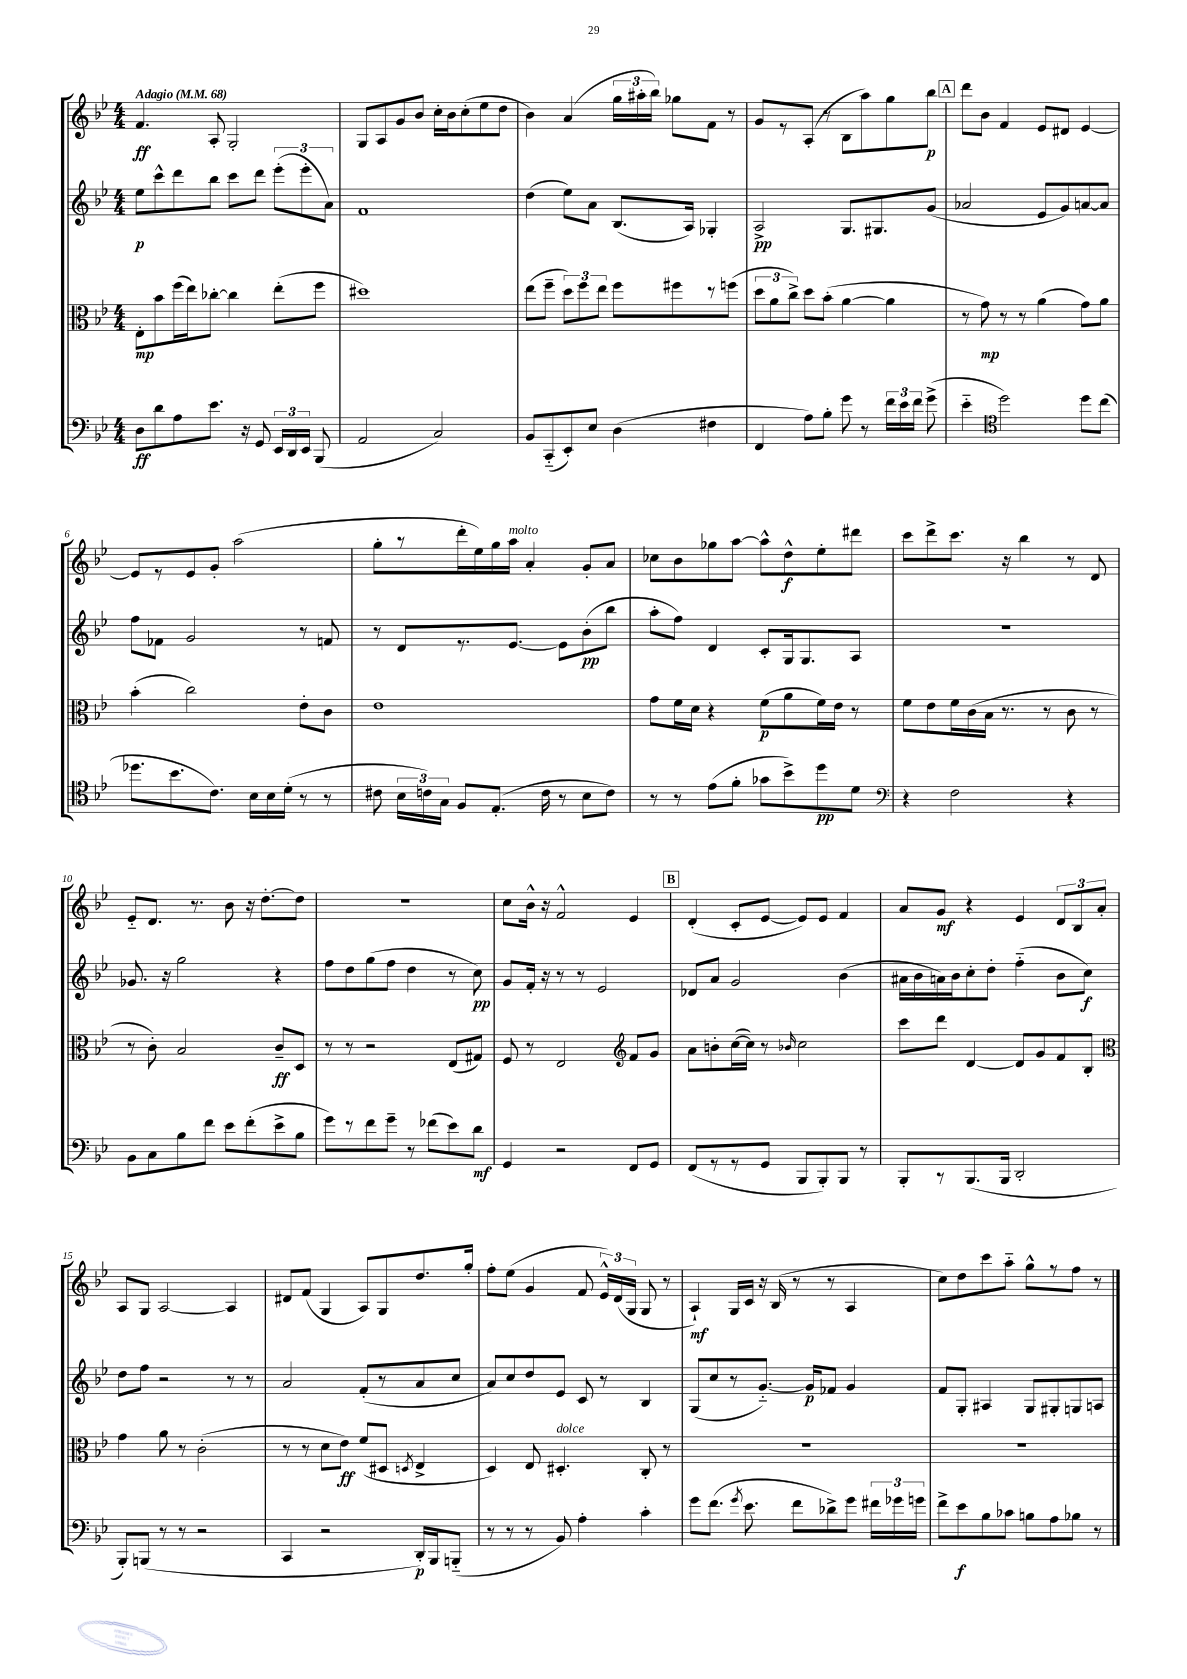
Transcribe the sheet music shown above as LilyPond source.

<<
\new StaffGroup <<
\new Staff = "s0" {
    \clef treble \key bes \major \numericTimeSignature \time 4/4 \tempo "Adagio" 4 = 68
    \autoBeamOff f'4.\ff a8-. g2-. |
    g8[ a8 g'8 bes'8] c''16[-. bes'16 c''8-.( ees''8 d''8] |
    bes'4) a'4( \tuplet 3/2 { g''16[ ais''16-. bes''16]) } ges''8[ f'8] r8 |
    g'8[ r8 a8]-.( r8 bes8[ a''8) g''8 bes''8]\p |
    \mark \markup { \box "A" } d'''8[ bes'8] f'4 ees'8[ dis'8] ees'4~ |
    ees'8[ r8 ees'8 g'8]-. a''2( |
    g''8[-. r8 d'''16-. ees''16) g''16 a''16]^\markup { \italic "molto" } a'4-. g'8[-. a'8] |
    ces''8[ bes'8 ges''8 a''8]~ a''8[-^ d''8-^\f ees''8-. dis'''8] |
    c'''8[ d'''8-> c'''8.] r16 bes''4 r8 d'8 |
    ees'8[-_ d'8.] r8. bes'8 r16 d''8.[~-. d''8] |
    R1 |
    c''8[ bes'16]-^ r16 f'2-^ ees'4 |
    \mark \markup { \box "B" } d'4-.( c'8[-. ees'8]~ ees'8[) ees'8] f'4 |
    a'8[ g'8]\mf r4 ees'4 \tuplet 3/2 { d'8[ bes8 a'8]-. } |
    a8[ g8] a2~ a4 |
    dis'8[ f'8]( g4 a8[) g8 d''8. g''16]-. |
    f''8[-. ees''8]( g'4 f'8 \tuplet 3/2 { ees'16[-^) d'16( g16] } g8 r8 |
    a4-!\mf) g16[ c'16] r16 bes16( r8 r8 a4 |
    c''8[) d''8 c'''8 a''8]-_ g''8[-^ r8 f''8] r8 \bar "|." |
}
\new Staff = "s1" {
    \clef treble \key bes \major \numericTimeSignature \time 4/4
    \autoBeamOff ees''8[\p c'''8-^ d'''8 bes''8] c'''8[ d'''8] \tuplet 3/2 { ees'''8[-.( ees'''8-. a'8]) } |
    f'1 |
    d''4( ees''8[) a'8] bes8.[( a16]) ges4-. |
    a2->\pp g8.[ gis8. g'8]( |
    \mark \markup { \box "A" } aes'2 ees'8[ g'8) a'8~ a'8] |
    f''8[ fes'8] g'2 r8 f'8 |
    r8 d'8[ r8. ees'8.]~ ees'8[ bes'8-.\pp( bes''8] |
    a''8[-. f''8]) d'4 c'8[-. g16 g8. a8] |
    R1 |
    ges'8. r16 g''2 r4 |
    f''8[ d''8 g''8( f''8] d''4 r8 c''8\pp) |
    g'8[ f'16]-. r16 r8 r8 ees'2 |
    \mark \markup { \box "B" } des'8[ a'8] g'2 bes'4( |
    ais'16[ bes'16 a'16) bes'16 c''8-. d''8]-. f''4-_( bes'8[ c''8]\f) |
    d''8[ f''8] r2 r8 r8 |
    a'2 f'8[-.( r8 a'8 c''8] |
    a'8[) c''8 d''8 ees'8] c'8 r8 bes4 |
    g8[( c''8 r8 g'8.]~-_) g'16[\p fes'8] g'4 |
    f'8[ g8]-. ais4 g8[ gis8-. g8 a8] \bar "|." |
}
\new Staff = "s2" {
    \clef alto \key bes \major \numericTimeSignature \time 4/4
    \autoBeamOff ees8[-.\mp bes'8 f''16( ees''16) ces''8]~-. ces''4 ees''8[-.( f''8] |
    dis''1) |
    ees''8[( f''8]-- \tuplet 3/2 { d''8[) f''8 ees''8] } f''8[ fis''8 r8 f''8]( |
    \tuplet 3/2 { d''8[ a'8 c''8]->) } d''8[ bes'8]-.( a'4~ a'4 |
    \mark \markup { \box "A" } r8 g'8\mp) r8 r8 a'4( g'8[) a'8] |
    bes'4-.( c''2) ees'8[-. c'8] |
    ees'1 |
    g'8[ f'16 d'16] r4 f'8[\p( a'8 f'16) ees'16] r8 |
    f'8[ ees'8 f'16 c'16( bes16] r8. r8 c'8 r8 |
    r8 c'8-.) bes2 c'8[--\ff d8] |
    r8 r8 r2 ees8[( gis8]) |
    f8 r8 ees2 \clef treble f'8[ g'8] |
    \mark \markup { \box "B" } a'8[ b'8-. c''16~( c''16]) r8 \grace { bes'16 } c''2 |
    c'''8[ d'''8] d'4~ d'8[ g'8 f'8 bes8]-. |
    \clef alto g'4 a'8 r8 c'2-.( |
    r8 r8 d'8[ ees'8]\ff) f'8[( dis8] \acciaccatura { d8 } ees4-> |
    d4) ees8 dis4.-.^\markup { \italic "dolce" } c8-. r8 |
    r1 |
    r1 \bar "|." |
}
\new Staff = "s3" {
    \clef bass \key bes \major \numericTimeSignature \time 4/4
    \autoBeamOff d8[\ff d'8 a8 ees'8.] r16 g,8 \tuplet 3/2 { ees,16[ d,16 ees,16] } bes,,8( |
    a,2 c2) |
    bes,8[ c,8-_( ees,8-.) ees8] d4( fis4 |
    f,4 a8[) bes8]-. g'8 r8 \tuplet 3/2 { f'16[ ees'16 f'16] } g'8->( |
    \mark \markup { \box "A" } ees'4-_ \clef tenor d''2) d''8[ c''8]( |
    des''8.[ bes'8. c'8.]) bes16[ bes16 d'16]-.( r8 r8 |
    cis'8 \tuplet 3/2 { bes16[ c'16) g16] } f8[ ees8.]-.( c'16 r8 bes8[ c'8]) |
    r8 r8 ees'8[( f'8]-. ges'8[ bes'8->) d''8\pp d'8] |
    \clef bass r4 f2 r4 |
    bes,8[ c8 bes8 f'8] ees'8[ f'8-.( ees'8-> bes8] |
    g'8[) r8 f'8 g'8]-- r8 fes'8[( ees'8) d'8]\mf |
    g,4 r2 f,8[ g,8] |
    \mark \markup { \box "B" } f,8[( r8 r8 g,8] bes,,8[ bes,,8-.) bes,,8] r8 |
    bes,,8[-. r8 bes,,8.( bes,,16] d,2-. |
    bes,,8[-.) b,,8]( r8 r8 r2 |
    c,4 r2 d,16[-.\p) bes,,16 b,,8]-_( |
    r8 r8 r8 bes,8) a4-. c'4-. |
    g'8[ f'8.]( \acciaccatura { g'8 } ees'8. f'8[ des'8->) g'8] \tuplet 3/2 { fis'16[ ges'16 g'16] } |
    f'8[-> ees'8\f bes8 ces'8] b8[ a8 bes8] r8 \bar "|." |
}
>>
>>
